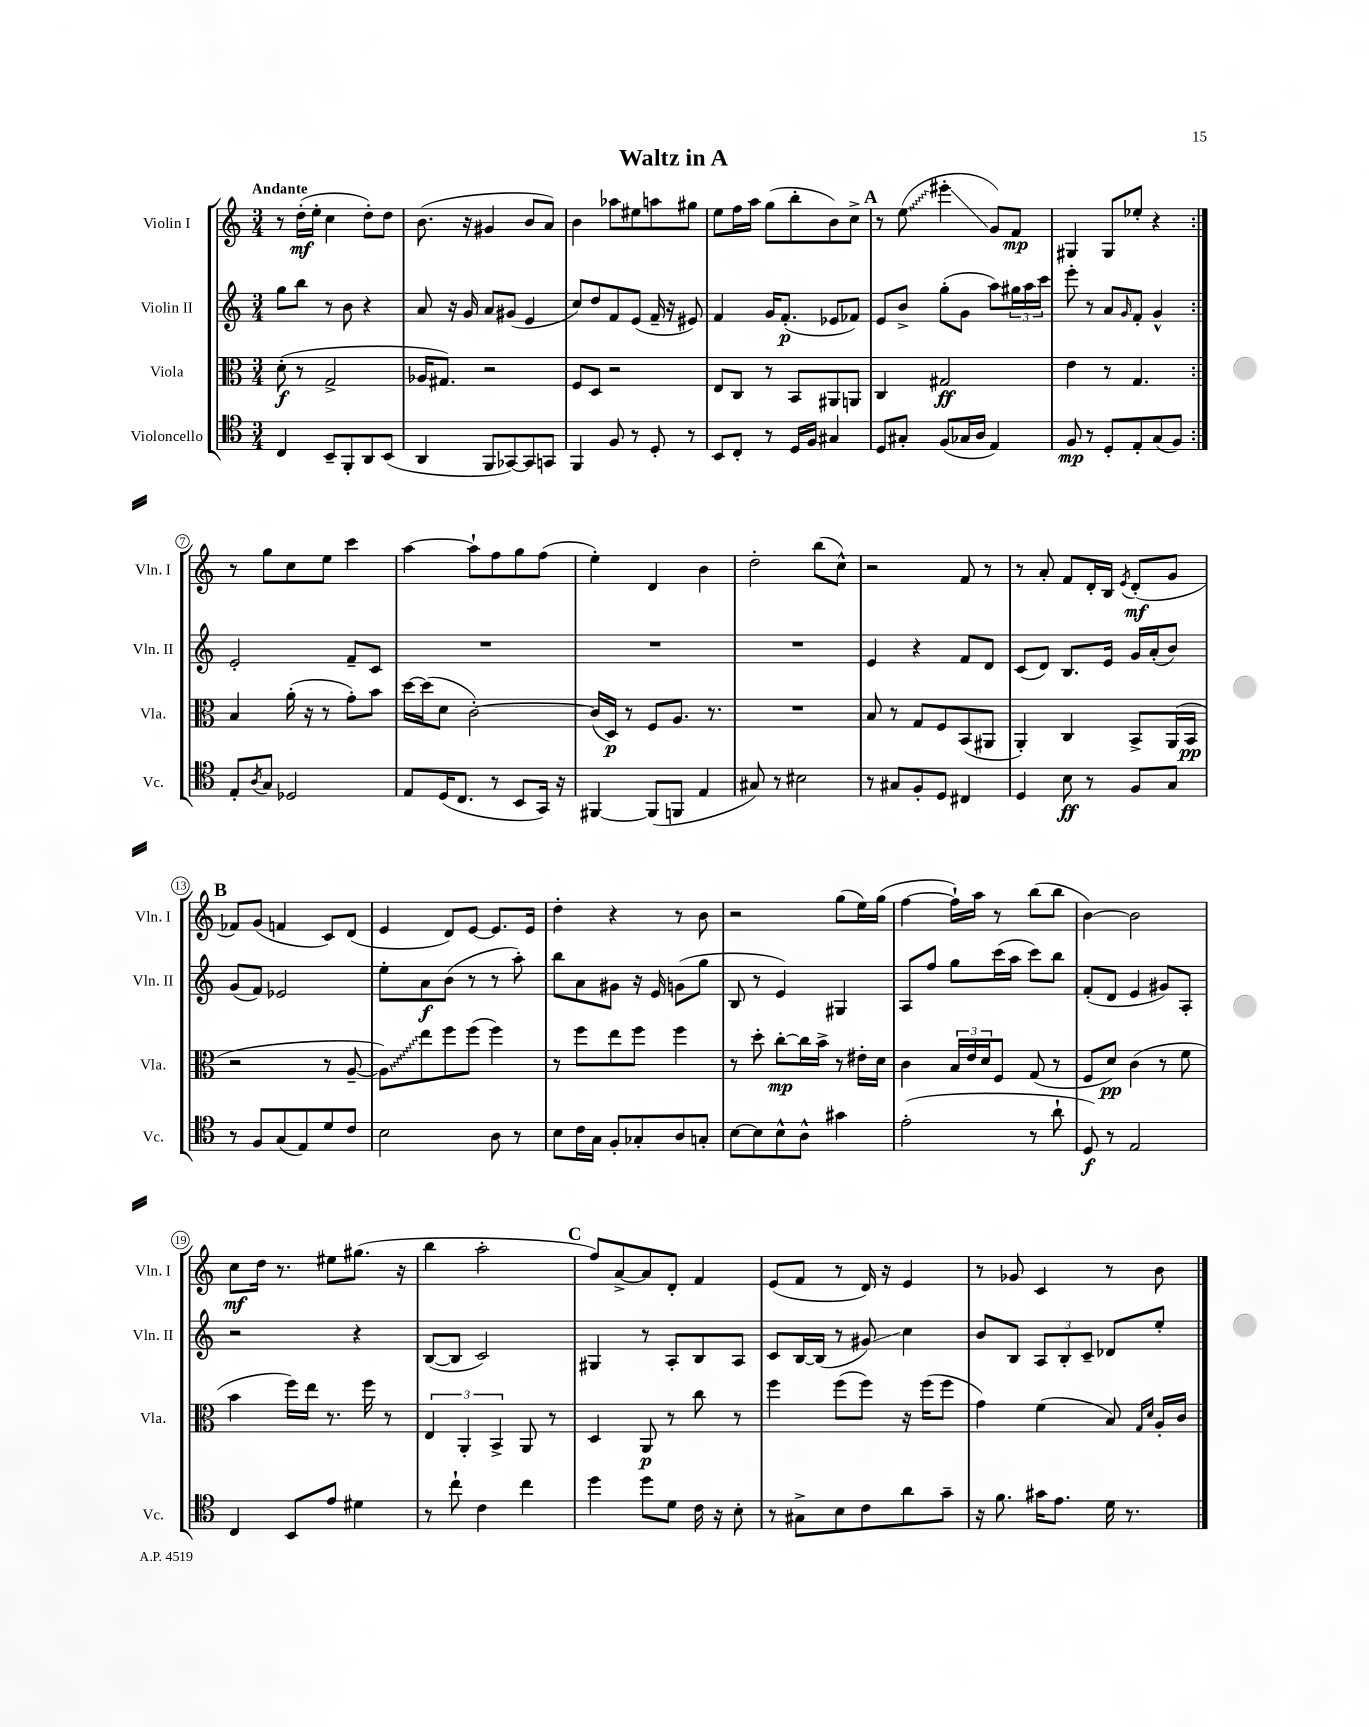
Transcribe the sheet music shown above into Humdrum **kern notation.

**kern	**kern	**kern	**kern
*staff4	*staff3	*staff2	*staff1
*clefC4	*clefC3	*clefG2	*clefG2
*k[]	*k[]	*k[]	*k[]
*M3/4	*M3/4	*M3/4	*M3/4
4C	(8d'	8gg	8r
.	8r	8bb	(16dd'
.	.	.	16ee'
8BB~	2G^	8r	4cc
8FF'	.	8b	.
8AA	.	4r	8dd')
(8BB	.	.	8dd
=	=	=	=
4AA	16A-	8a	(8.b
.	8.G#)	.	.
.	.	16r	.
.	.	16g	16r
8FF	2r	8a	4g#
[8GG-)	.	(8g#	.
8GG-]	.	4e	8b
8GG	.	.	8a)
=	=	=	=
4FF	8F	8cc)	4b
.	8D	8dd	.
8F	2r	8f	8aa-
8r	.	(8e	8ee#
8D'	.	16f~	8aa
.	.	16r	.
8r	.	8e#)	8gg#
=	=	=	=
8BB	8E	4f	8ee
8C'	8C	.	16ff
.	.	.	16aa
8r	8r	16g	(8gg
.	.	(8.f'	.
16D	8BB	.	8bb'
16F	.	.	.
4G#	8AA#	8e-	8b)
.	8AA	8f-)	8cc^
=	=	=	=
8D	4C	8e	8r
8G#'	.	8b^	(8ee
(8F	2G#	(8gg'	4eee#'
16G-	.	8g	.
16A	.	.	.
4E)	.	8aa)	8g)
.	.	24gg#	8f
.	.	24aa	.
.	.	24ccc	.
=	=	=	=
8F	4e	8eee'	4G#
8r	.	8r	.
8D'	8r	8a	8G#
.	.	16qqg	.
8E'	4.G	8f'	8ee-'
(8G	.	4g^^	4r
8F)	.	.	.
=:|!	=:|!	=:|!	=:|!
8E'	4B	2e'	8r
8qA	.	.	.
8G	.	.	8gg
2D-	(16a'	.	8cc
.	16r	.	.
.	8r	.	8ee
.	8g')	8f~	4ccc
.	8b	8c	.
=	=	=	=
8E	[16dd	2.r	[4aa
.	(16dd]	.	.
(16D	8d	.	.
8.C	.	.	.
.	[2c')	.	8aa`]
8r	.	.	8ff
8BB	.	.	8gg
16GG)	.	.	(8ff
16r	.	.	.
=	=	=	=
[4FF#	(16c]	2.r	4ee')
.	16D)	.	.
.	8r	.	.
(8FF#]	8F	.	4d
8FF	8.A	.	.
4E	.	.	4b
.	8.r	.	.
=	=	=	=
8G#)	2.r	2.r	2dd'
8r	.	.	.
2B#	.	.	.
.	.	.	(8bb
.	.	.	8cc^^)
=	=	=	=
8r	8B	4e	2r
8G#	8r	.	.
8F'	8G	4r	.
8D	8F	.	.
4C#	(8BB	8f	8f
.	8AA#	8d	8r
=	=	=	=
4D	4AA')	(8c	8r
.	.	8d)	8a'
8B	4C	8.B	8f
8r	.	.	16d'
.	.	16e	16B
.	.	.	8qe
8F	8BB^	16g	(8d'
.	.	(16a'	.
8G	(16AA	8b)	8g
.	16BB	.	.
=	=	=	=
8r	2r	(8g	8f-)
8F	.	8f)	(8g
(8G	.	2e-	4f
8E)	.	.	.
8d	8r	.	8c)
8c	[8A~	.	(8d
=	=	=	=
2B	8A])	8ee'	4e
.	8ee	8a	.
.	8ff	(8b	8d)
.	(8ff	8r	[8e
8A	4ff)	8r	8.e]
8r	.	8aa')	.
.	.	.	16e
=	=	=	=
8B	8r	8bb	4dd'
16c	8ff	8a	.
16G	.	.	.
8F'	8ee	8g#	4r
8G-'	8ff	16r	.
.	.	16e	.
8A	4ff	(8g	8r
8G'	.	8gg	8b
=	=	=	=
[8B	8r	8B	2r
8B]	8dd'	8r	.
8B^^	[8cc'	4e)	.
8A^^	16cc]	.	.
.	16b^	.	.
4g#	8r	4G#	(8gg
.	16e#'	.	16ee)
.	16d	.	(16gg
=	=	=	=
(2e'	4c	8A	[4ff
.	.	8ff	.
.	24B	8gg	16ff`])
.	24e	.	.
.	.	.	16aa
.	24d	.	.
.	8F	(16ccc	8r
.	.	16aa	.
8r	(8G	8ccc)	(8bb
8a`	8r	8bb	8bb
=	=	=	=
8D)	8F	(8f'	[4b)
8r	8d)	8d	.
2E	(4c	4e	2b]
.	8r	8g#)	.
.	8f	8A'	.
=	=	=	=
4C	4b	2r	8cc
.	.	.	16dd
.	.	.	8.r
8BB	16ff)	.	.
.	16ee	.	.
8e	8.r	.	8ee#
4d#	.	4r	(8.gg#
.	16ff	.	.
.	8r	.	.
.	.	.	16r
=	=	=	=
8r	6E	([8B	4bb
8cc`	.	8B]	.
.	6AA'	.	.
4c	.	2c)	2aa'
.	6BB^	.	.
4cc	8AA	.	.
.	8r	.	.
=	=	=	=
4dd	4D	4G#	8ff)
.	.	.	[8a^
8dd	8AA	8r	8a]
8d	8r	8A'	8d'
16c	8cc	8B	4f
16r	.	.	.
8B'	8r	8A	.
=	=	=	=
8r	4ff	8c	(8e
8G#^	.	[16B	8f
.	.	(16B]	.
8B	(8ff	8r	8r
8c	8ff)	8g#)	16d)
.	.	.	16r
8a	16r	4cc	4e
.	(16ff	.	.
8g~	8ff	.	.
=	=	=	=
16r	4g)	8b	8r
8.f	.	.	.
.	.	8B	8g-
16g#	(4f	12A	4c
8.e	.	.	.
.	.	12B'	.
.	.	12c~	.
16d	8B)	8d-	8r
8.r	.	.	.
.	16qqG	.	.
.	16qqd	.	.
.	16A'	8ee'	8b
.	16c	.	.
==	==	==	==
*-	*-	*-	*-
